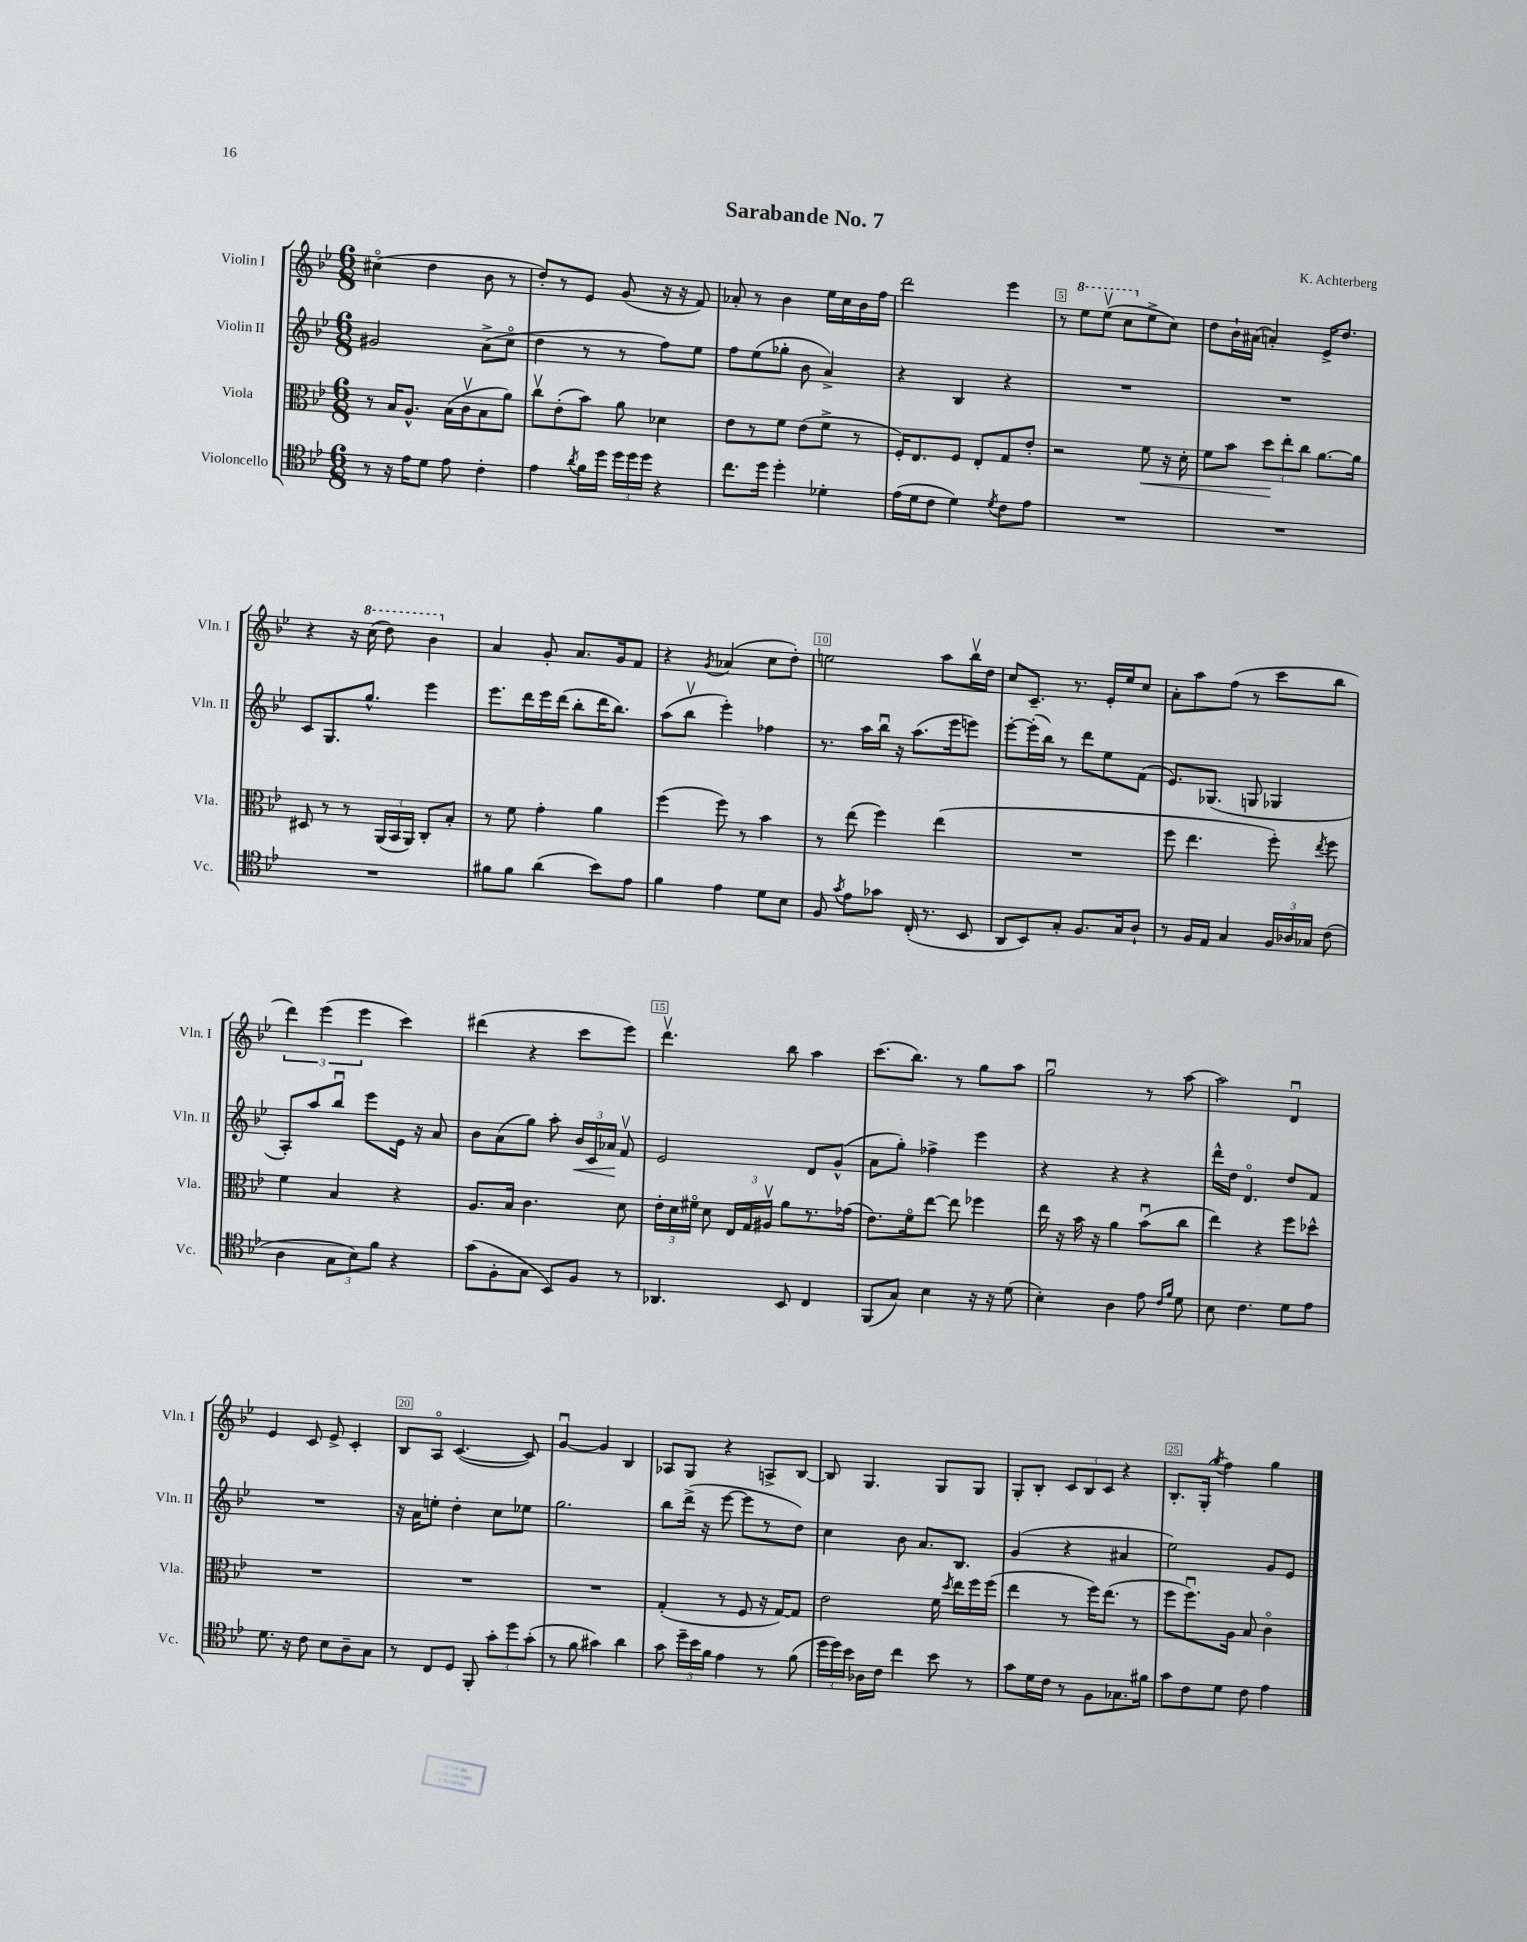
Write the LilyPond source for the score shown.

\header { title = "Sarabande No. 7" composer = "K. Achterberg" }
<<
\new StaffGroup <<
\new Staff = "s0" \with { instrumentName = "Violin I" shortInstrumentName = "Vln. I" } {
    \clef treble \key bes \major \numericTimeSignature \time 6/8
    \autoBeamOff cis''4\flageolet( d''4 bes'8 r8 |
    d''8[-.) r8 ees'8] g'8( r16 r16 f'8) |
    aes'8-. r8 bes'4 ees''16[ c''16 bes'16 f''16] |
    d'''2 ees'''4 |
    r8 \ottava #1 ees'''8[ ees'''8]\upbow( c'''8[ \ottava #0 ees''8-> c''8]) |
    d''8[ bes'16-! ais'16]( a'4-.) ees'16[-> d''8.] |
    r4 r16 \ottava #1 c'''16( d'''8) bes''4 \ottava #0 |
    a'4 g'8-. a'8.[ g'16 f'8] |
    r4 \acciaccatura { g'8 } aes'4( c''8[ d''8]-.) |
    e''2 a''8[ bes''16\upbow d''16] |
    c''8[ c'8.]-- r8. ees'16[-. ees''16 c''8] |
    a'8[-. a''8 f''8]( r8 c'''8[ bes''8] |
    \tuplet 3/2 { d'''4) ees'''4( ees'''4 } c'''4) |
    dis'''4( r4 c'''8[ ees'''8]) |
    d'''4.\upbow bes''8 a''4 |
    c'''8.[( bes''8.]) r8 g''8[ a''8] |
    g''2\downbow r8 a''8~ |
    a''2 d'4\downbow |
    ees'4 c'8 ees'8-> c'4-. |
    bes8[ a8]\flageolet c'4.~( c'8) |
    g'4~\downbow g'4 bes4 |
    aes8[ g8] r4 a8[-> bes8]~ |
    bes8 g4. g8[ g8] |
    g8[-. bes8]-. \tuplet 3/2 { c'8[ bes8 c'8] } r4 |
    bes8.[-. g16]-.( \acciaccatura { g''8 } f''4) g''4 \bar "|." |
}
\new Staff = "s1" \with { instrumentName = "Violin II" shortInstrumentName = "Vln. II" } {
    \clef treble \key bes \major \numericTimeSignature \time 6/8
    \autoBeamOff gis'2 a'8[->( c''8]\flageolet |
    d''4 r8 r8 f''8[) ees''8] |
    f''8[ ees''8( ges''8]-. bes'8 a'4->) |
    r4 bes4 r4 |
    R2. |
    R2. |
    c'8[ g8. g''8.]-^ ees'''4 |
    ees'''8.[ d'''16 ees'''16 d'''16]( bes''8[-. d'''16 bes''8.]) |
    a''8[( bes''8]\upbow ees'''4-.) fes''4 |
    r8. a''16[ bes''16]\downbow r16 a''8.[( ees'''16 e'''8]) |
    ees'''8[~-. ees'''16-.( bes''16]) r8 d'''8[ ees''8 f'8]( |
    ees'8.[) ges8.]( g8 ges4 |
    a8[-.) a''8 bes''8]\downbow ees'''8[ ees'16] r16 a'8 |
    bes'8[ a'8( g''8]) a''8-. \tuplet 3/2 { bes'16[\< c'16 aes'16]\! } f'8\upbow |
    ees'2 d'8[ g'8]-^( |
    a'8[ g''8]-.) fes''4-> ees'''4 |
    r4 r4 r4 |
    d'''16[-^ d''16] d'4.\flageolet d''8[ f'8] |
    R2. |
    r16 a'16[ e''8]-. d''4-. c''8[ ees''8] |
    g''2. |
    bes''8[ d'''16]->( r16 ees'''8~ ees'''8[ r8 d''8]) |
    c''4 bes'8 a'8.[ bes8.] |
    g'4( r4 ais'4 |
    ees''2) g'8[ ees'8] \bar "|." |
}
\new Staff = "s2" \with { instrumentName = "Viola" shortInstrumentName = "Vla." } {
    \clef alto \key bes \major \numericTimeSignature \time 6/8
    \autoBeamOff r8 bes16[ a8.]-^ bes16[( c'16\upbow bes8 a'8]) |
    c''8[\upbow ees'8-.( bes'8]) a'8 des'4 |
    ees'8[ r8 f'8] ees'8[( f'8]-> r8 |
    f16[-.) ees8. f8] ees8[-. g8 ees'8]-. |
    r2 f'8\< r16 d'16-. |
    f'8[ bes'8] \tuplet 3/2 { d''8[\! ees''8-. c''8] } a'8.[~ a'16] |
    dis8 r8 r8 \tuplet 3/2 { a,16[( bes,16 a,16]) } c8[-. bes8]-. |
    r8 f'8 g'4-. a'4 |
    f''4( f''8) r8 bes'4 |
    r8 ees''8( f''4) ees''4( |
    R2. |
    f''8 ees''4. f''8-.) \acciaccatura { ees''8 } f''8 |
    f'4 bes4 r4 |
    a8.[ bes16] c'4. d'8 |
    \tuplet 3/2 { ees'16[-. d'16 fis'16]\flageolet } d'8 \tuplet 3/2 { ees16[ g16 ais16]\upbow } a'8[ r8. ges'16]( |
    ees'8.[) f'16\flageolet ees''8]~ ees''8 fes''4 |
    ees''16 r16 bes'16 r16 a'4 bes'8[\downbow( c''8] |
    ees''4) r4 f''8[ des''8]-^ |
    R2. |
    R2. |
    R2. |
    g4-.( r8 f8 r16 g16[~) g8] |
    ees'2 f'16 \acciaccatura { d''8 } ees''16[ f''16 f''16]( |
    ees''4 r8 f''16[) ees''8.]( r8 |
    f''8[ f''8.\downbow) a16] bes8 c'4\flageolet \bar "|." |
}
\new Staff = "s3" \with { instrumentName = "Violoncello" shortInstrumentName = "Vc." } {
    \clef tenor \key bes \major \numericTimeSignature \time 6/8
    \autoBeamOff r8 r16 ees'16[ d'8] ees'8 c'4-. |
    ees'4 \acciaccatura { a'8 } f'16[ d''16] \tuplet 3/2 { d''16[ d''16 d''16] } r4 |
    c''8.[ d''16] d''4-. des'4-. |
    ees'16[( d'16 c'8] d'4) \acciaccatura { d'8 } c'8[ ees'8] |
    R2. |
    R2. |
    R2. |
    fis'8[ fis'8] a'4( bes'8[) ees'8] |
    f'4 ees'4 d'8[ bes8] |
    f8 \acciaccatura { g'8 } ees'8[ ges'8] c16-.( r8. bes,8 |
    a,8[ bes,8) g8]-. f8.[ g16 a8]-! |
    r8 f16[ ees16] g4 \tuplet 3/2 { f16[ aes16 ges16] } c'8( |
    a4 \tuplet 3/2 { g8[ bes8) f'8] } r4 |
    g'8[( f8-. g8] bes,8[) f8] r8 |
    aes,4. bes,8 c4 |
    f,8[( g8]) bes4 r16 r16 d'8( |
    bes4-.) a4 ees'8 \grace { c'16[ f'16] } d'8 |
    bes8 c'4. d'8[ ees'8] |
    d'8. r16 c'8 bes8[ a8-- g8] |
    r8 c8[ d8] f,8-. \tuplet 3/2 { g'8[-. d''8 g'8]-.( } |
    r8 f'8 gis'4) a'4 |
    g'8 \tuplet 3/2 { d''16[-- bes'16 f'16] } ees'4 r8 f'8( |
    \tuplet 3/2 { d''16[ d''16) bes'16] } aes16[ c'16] c''4 bes'8 r8 |
    g'8[ d'16 c'16] r8 f8[ ges8. fis'16] |
    g'8[ c'8 d'8] c'8 ees'4 \bar "|." |
}
>>
>>
\layout { \context { \Score \override BarNumber.break-visibility = ##(#f #t #t) barNumberVisibility = #(every-nth-bar-number-visible 5) \override BarNumber.stencil = #(make-stencil-boxer 0.1 0.3 ly:text-interface::print) } }
